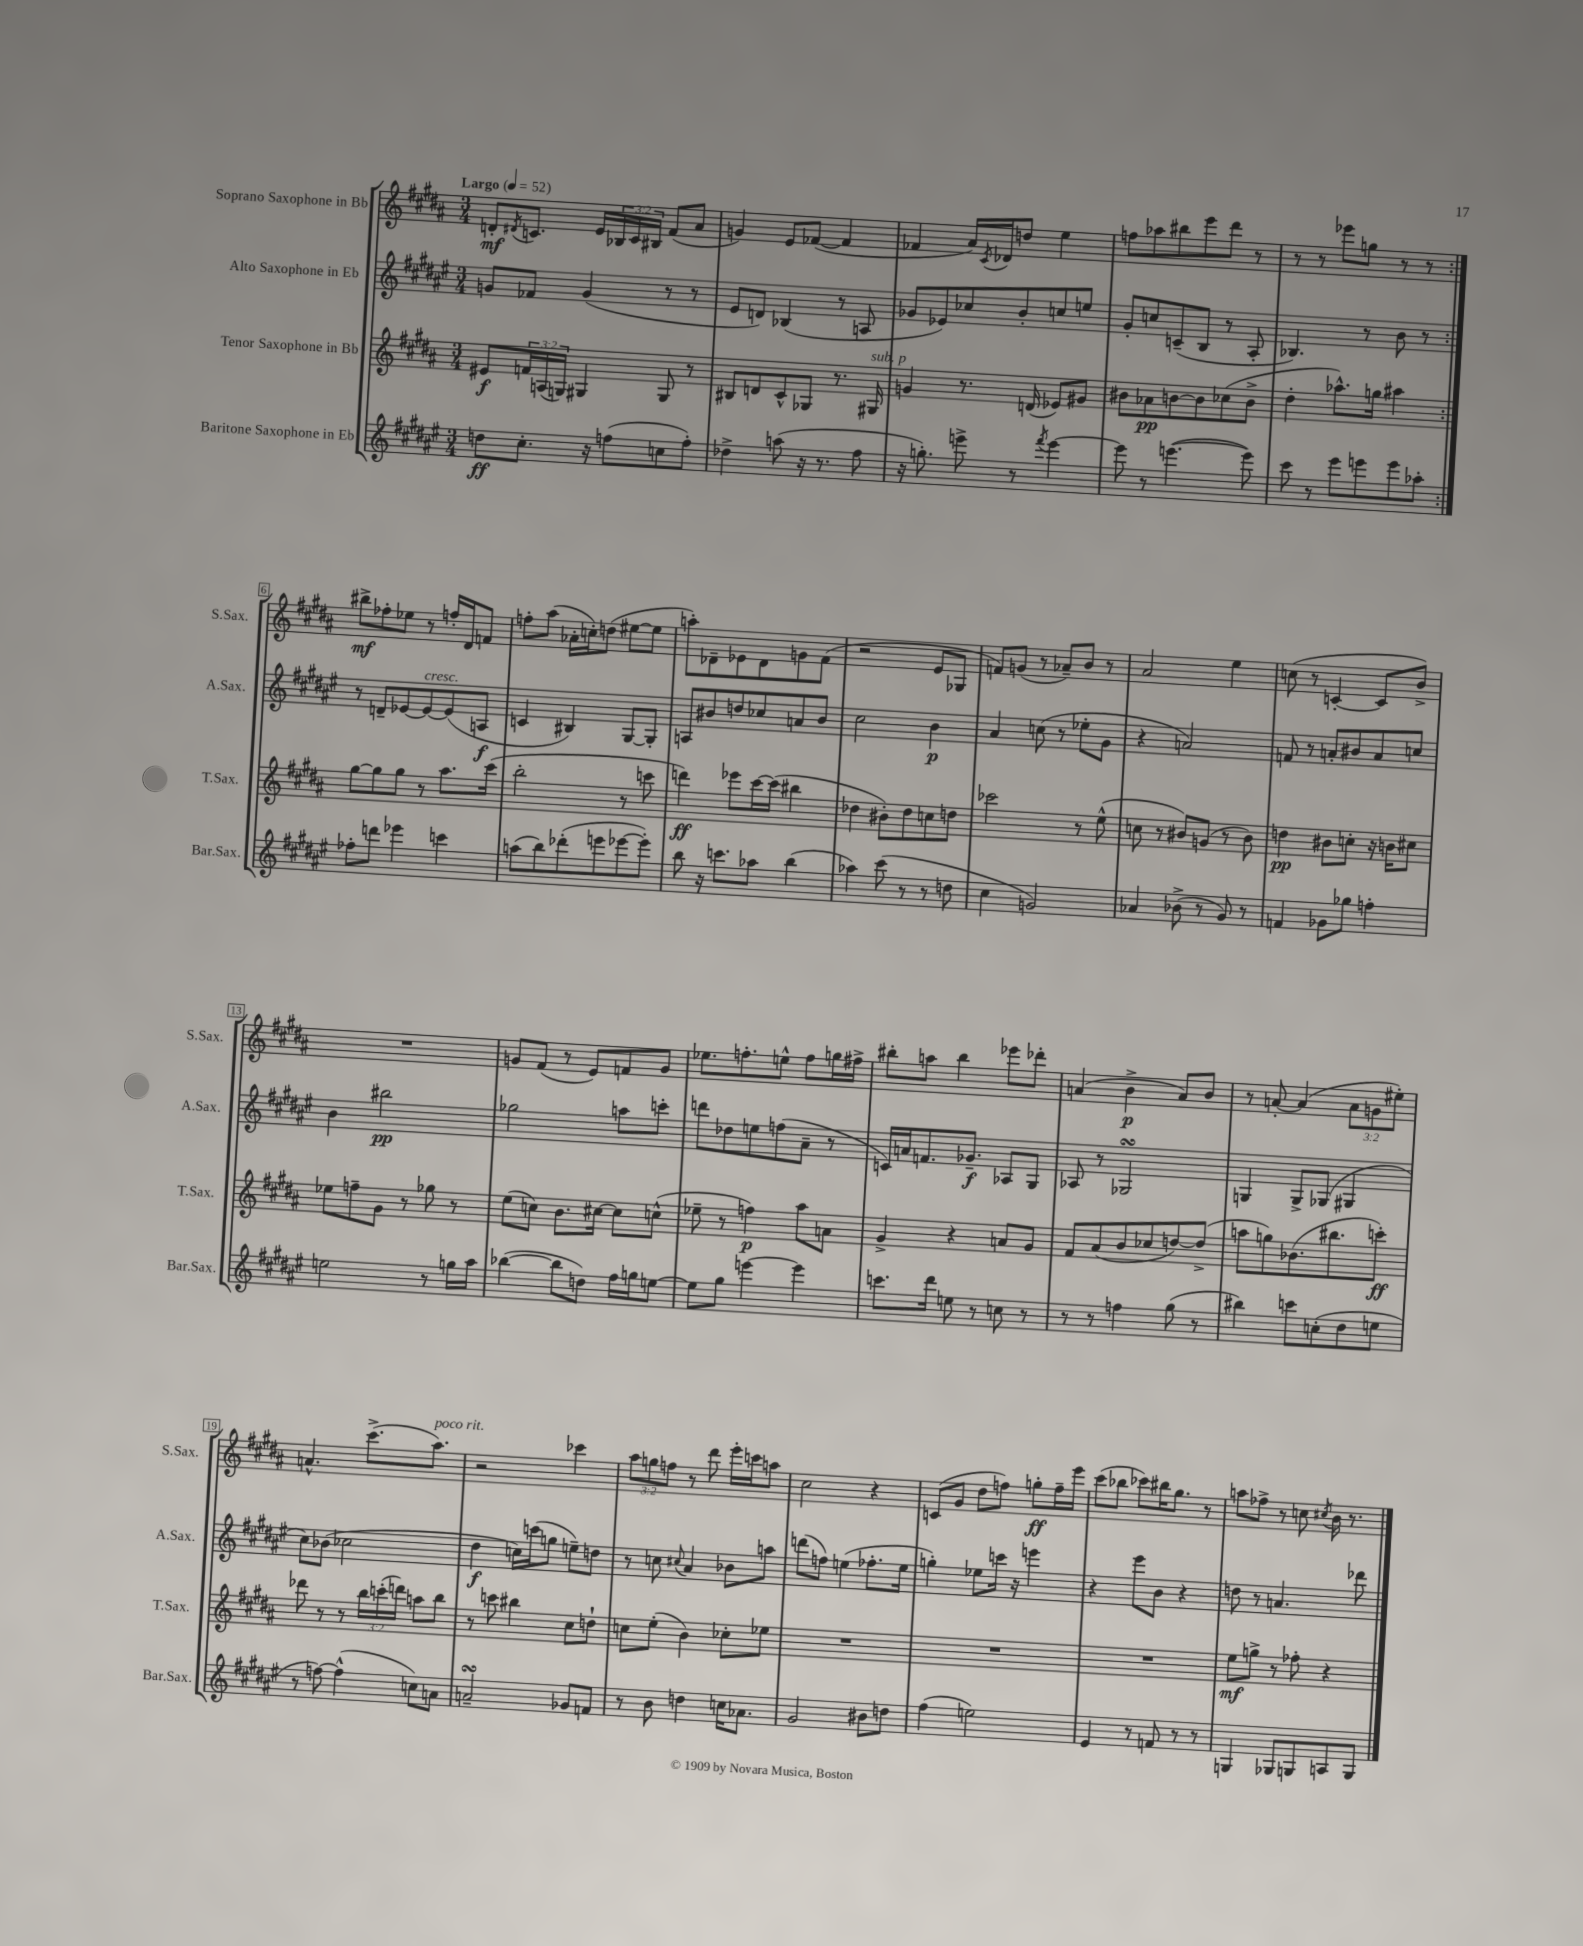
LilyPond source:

<<
\new StaffGroup <<
\new Staff = "s0" \with { instrumentName = "Soprano Saxophone in Bb" shortInstrumentName = "S.Sax." } {
    \clef treble \key b \major \numericTimeSignature \time 3/4 \override Staff.TupletNumber.text = #tuplet-number::calc-fraction-text \tempo "Largo" 4 = 52
    \repeat volta 2 { d'8-.\mf \acciaccatura { dis'8 } c'8. e'16 \tuplet 3/2 { bes16 c'16 bis16 } fis'8( ais'8 |
    g'4) e'8 fes'8~( fes'4 |
    fes'4 ais'16) \acciaccatura { cis'8 } des'16 d''8 e''4 |
    f''8 aes''8 bis''8 e'''8 dis'''8 r8 |
    r8 r8 ees'''8 g''8 r8 r8 | }
    bis''8->\mf fes''8-. ees''8 r8 f''16-. dis'16 f'8 |
    f''8-. ais''8( aes'16-. c''16-.) d''8( eis''8~ eis''8 |
    a''8-.) des'8-- ees'8 des'8 g'8 fis'8( |
    r2 e'8 ges8 |
    f'8) g'8( r8 aes'8--) b'8 r8 |
    ais'2 e''4 |
    c''8( r8 c'4~-. c'8 b'8->) |
    R2. |
    g'8 fis'8( r8 e'8) f'8 g'8 |
    ees''8. f''8.-. e''8-^ f''8 g''16 fis''16-> |
    bis''8-. a''8 bis''4 ees'''8 des'''8-. |
    a'4( b'4->\p a'8) b'8 |
    r8 a'8~-. a'4( \tuplet 3/2 { a'8 g'8 eis''8-.) } |
    a'4.-^ cis'''8.->( ais''8.^\markup { \italic "poco rit." }) |
    r2 ces'''4 |
    \tuplet 3/2 { ais''8 g''8 f''8 } r8 dis'''8 e'''16-. c'''16 a''8 |
    cis''2 r4 |
    c'8( gis'8 dis''8 f''8) g''8-.\ff f''16-- e'''16 |
    cis'''8( bes''8 ces'''8) bis''16 gis''8. r8 |
    a''8 fes''8-> r8 c''8 \acciaccatura { cis''8 } b'16 r8. \bar "|." |
}
\new Staff = "s1" \with { instrumentName = "Alto Saxophone in Eb" shortInstrumentName = "A.Sax." } {
    \clef treble \key fis \major \numericTimeSignature \time 3/4
    \repeat volta 2 { g'8 fes'8 g'4( r8 r8 |
    eis'8 d'8) bes4( r8 a8 |
    ges'8 ees'8) ces''8 b'8-. c''8 e''8 |
    gis'8-. c''8 c'8--( b8 r8 ais8-. |
    bes4.) r8 b'8 r8 | }
    r8 d'8-- ees'8~ ees'8~^\markup { \italic "cresc." } ees'8( a8\f |
    c'4 bis4) gis8~ gis8-. |
    a8 bis'8 d''8 ces''8 a'8 bis'8 |
    cis''2 b'4\p |
    ais'4 c''8( r8 ees''8-. gis'8 |
    r4 a'2) |
    f'8 r8 a'8-. bis'8 a'8 c''8 |
    b'4 bis''2\pp |
    ges''2 a''8 c'''8-. |
    d'''8 des''8 e''8 f''8( ais'8-- r8 |
    c'16) a'16 f'8. ges'8.--\f aes8 gis8 |
    aes8 r8 ges2\turn |
    g4 g8-> ges8( gis4 |
    cis''8) bes'8( ces''2 |
    dis''4\f c''16) c'''16( g''8 e''8--) d''8 |
    r8 c''8 \appoggiatura { cis''8 } ais'4 bes'8 a''8 |
    d'''8( f''8) e''4( fes''8.-. e''16 |
    g''4-.) ees''8 c'''16 r16 e'''4 |
    r4 eis'''8 b'8 r4 |
    d''8 r8 a'4. des'''8 \bar "|." |
}
\new Staff = "s2" \with { instrumentName = "Tenor Saxophone in Bb" shortInstrumentName = "T.Sax." } {
    \clef treble \key b \major \numericTimeSignature \time 3/4 \override Staff.TupletNumber.text = #tuplet-number::calc-fraction-text
    \repeat volta 2 { eis'8\f \tuplet 3/2 { f'16 a16( g16) } gis4 gis8 r8 |
    bis8 d'8 cis'8-^ ges8 r8. gis16^\markup { \italic "sub. p" } |
    g'4 r8. d'16( ees'8) gis'8 |
    bis'8 aes'8\pp b'8~ b'8 ces''8( b'8-> |
    dis''4-. aes''8.-^) g''16 ais''4 | }
    gis''8~ gis''8 gis''8 r8 ais''8. cis'''16( |
    b''2-. r8 c'''8 |
    d'''4\ff) ees'''8 cis'''16~ cis'''16( bis''4 |
    des''4 bis'8-.) des''8 c''8 d''8 |
    ces'''2 r8 e''8-^( |
    c''8 r8 bis'8) g'8( r8 bis'8) |
    d''4\pp bis'8 c''8-. r16 b'16 cis''8 |
    ees''8 f''8-- gis'8 r8 ges''8 r8 |
    e''8( c''8) b'8. cis''16~ cis''8 c''8-^( |
    ees''8-- r8 f''4\p) ais''8 a'8 |
    gis'4-> r4 a'8 gis'8 |
    fis'8 ais'8( b'8 ces''8 d''8~) d''8->( |
    a''8 g''8) bes'8.( bis''8. c'''8-.\ff) |
    des'''8 r8 r8 \tuplet 3/2 { b''16 c'''16-.( d'''16) } a''8 b''8 |
    r8 c'''8 bis''4 cis''8 d''8-! |
    c''8 e''8-.( b'4) ces''8-. ees''8 |
    R2. |
    R2. |
    R2. |
    e''8\mf g''8-> r8 fes''8-. r4 \bar "|." |
}
\new Staff = "s3" \with { instrumentName = "Baritone Saxophone in Eb" shortInstrumentName = "Bar.Sax." } {
    \clef treble \key fis \major \numericTimeSignature \time 3/4
    \repeat volta 2 { d''8\ff cis''8.-. r16 f''8( c''8 f''8-.) |
    des''4-> a''8( r16 r8. fis''8 |
    r16 g''8.-.) e'''8-> r8 \acciaccatura { fis'''8 } e'''4~ |
    e'''8 r8 e'''4.~( e'''8) |
    cis'''8 r8 eis'''8 e'''8 e'''8 aes''8-. | }
    fes''8-. d'''8 ees'''4 c'''4 |
    a''8( b''8) des'''8-.( e'''8 ees'''8~ ees'''8-.) |
    b''8 r16 c'''8. aes''8 b''4( |
    aes''4) cis'''8( r8 r8 d''8 |
    cis''4 g'2) |
    aes'4 bes'8->( r8 gis'8) r8 |
    f'4 ges'8 ges''8 f''4-. |
    e''2 r8 g''16 ais''16 |
    bes''4~( bes''8 d''8) fis''16 g''16 e''8~ |
    e''8 gis''8 e'''4~ e'''4 |
    c'''8. dis'''16 e''8 r8 c''8 r8 |
    r8 r8 f''4 gis''8( r8 |
    bis''4) c'''8 c''8-.( dis''8 e''8 |
    r8 f''8~) f''4-^( c''8) a'8 |
    a'2--\turn ges'8 f'8 |
    r8 b'8 d''4 c''16 aes'8. |
    gis'2 bis'8 d''8 |
    fis''4( e''2) |
    eis'4 r8 f'8 r8 r8 |
    g4 ges8 g8 a8 g8 \bar "|." |
}
>>
>>
\layout { \context { \Score \override BarNumber.stencil = #(make-stencil-boxer 0.1 0.3 ly:text-interface::print) } }
